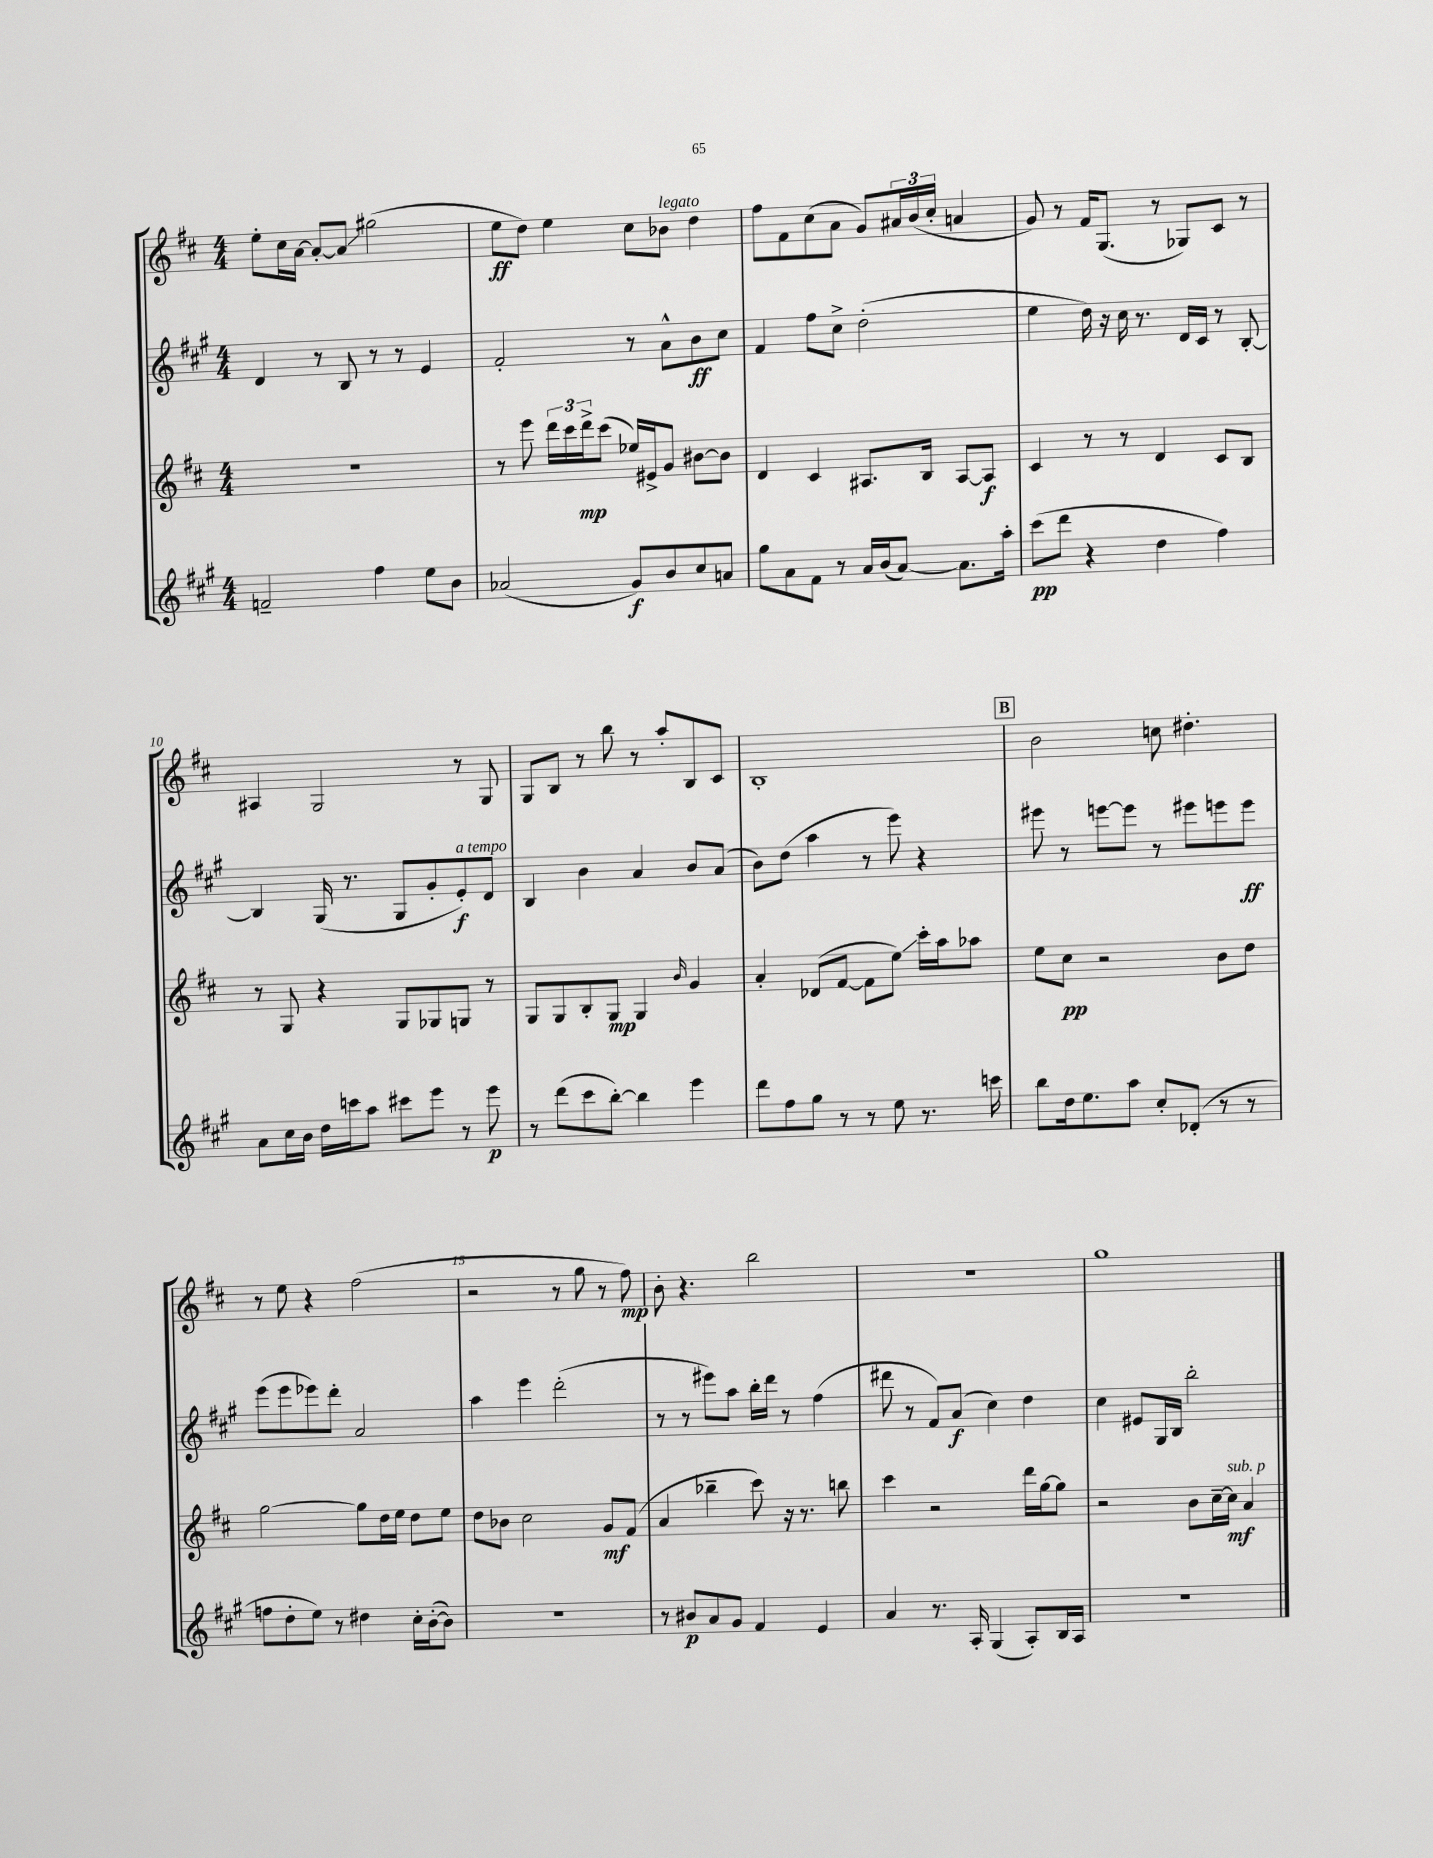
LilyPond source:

<<
\new StaffGroup <<
\new Staff = "s0" {
    \clef treble \key d \major \numericTimeSignature \time 4/4
    e''8-. cis''16 a'16~ a'8~-. a'8\glissando gis''2( |
    e''8\ff d''8) e''4 cis''8 bes'8^\markup { \italic "legato" } d''4 |
    fis''8 fis'8 cis''8( a'8 g'8) \tuplet 3/2 { ais'16 b'16( cis''16-. } a'4 |
    g'8) r8 fis'16 g8.( r8 ges8) cis'8 r8 |
    ais4 g2 r8 g8 |
    g8 b8 r8 b''8 r8 a''8-. b8 cis'8 |
    b1-. |
    \mark \markup { \box "B" } b'2 c''8 dis''4.-. |
    r8 e''8 r4 fis''2( |
    r2 r8 g''8 r8 fis''8\mp) |
    b'8-. r4. b''2 |
    R1 |
    g''1 \bar "|." |
}
\new Staff = "s1" {
    \clef treble \key a \major \numericTimeSignature \time 4/4
    d'4 r8 b8 r8 r8 e'4 |
    fis'2-. r8 a'8-^ b'8\ff cis''8 |
    fis'4 fis''8 cis''8-> d''2-.( |
    e''4 d''16) r16 cis''16 r8. d'16 cis'16 r8 b8~-. |
    b4 gis16( r8. gis8 gis'8-. e'8-.\f^\markup { \italic "a tempo" }) d'8 |
    b4 b'4 a'4 b'8 a'8( |
    b'8) d''8( a''4 r8 e'''8) r4 |
    \mark \markup { \box "B" } eis'''8 r8 e'''8~ e'''8 r8 eis'''8 e'''8 e'''8\ff |
    e'''8( e'''8 ees'''8) d'''8-. a'2 |
    a''4 e'''4 d'''2-.( |
    r8 r8 eis'''8) a''8 b''16-. d'''16 r8 fis''4( |
    dis'''8 r8 fis'8) a'8\f( cis''4) d''4 |
    cis''4 eis'8 gis16 b16 b''2-. \bar "|." |
}
\new Staff = "s2" {
    \clef treble \key d \major \numericTimeSignature \time 4/4
    r1 |
    r8 e'''8 \tuplet 3/2 { d'''16 cis'''16 d'''16->\mp } cis'''8( ees''16) eis'16-> g'8 bis'8~ bis'8 |
    d'4 cis'4 ais8. b16 ais8~ ais8\f |
    cis'4 r8 r8 d'4 cis'8 b8 |
    r8 g8 r4 g8 ges8 g8 r8 |
    g8 g8 b8-. g8\mp g4 \grace { b'16 } g'4 |
    a'4-. des'8( fis'8~ fis'8 e''8\glissando) cis'''16-. a''16 aes''8 |
    \mark \markup { \box "B" } e''8 cis''8\pp r2 b'8 d''8 |
    g''2~ g''8 d''16 e''16 d''8 e''8 |
    d''8 bes'8 cis''2 g'8\mf fis'8( |
    a'4 bes''4-- cis'''8) r16 r8. b''8 |
    cis'''4 r2 d'''16 g''16~ g''8 |
    r2 b'8 cis''16~-- cis''16\mf^\markup { \italic "sub. p" } a'4 \bar "|." |
}
\new Staff = "s3" {
    \clef treble \key a \major \numericTimeSignature \time 4/4
    f'2-- fis''4 e''8 b'8 |
    aes'2( gis'8\f) b'8 cis''8 a'8 |
    gis''8 a'8 fis'8 r8 a'16 b'16( a'8~) a'8. a''16-. |
    cis'''8\pp( d'''8 r4 d''4 fis''4) |
    a'8 cis''16 b'16 d''16 c'''16 a''8 cis'''8 e'''8 r8 e'''8\p |
    r8 d'''8( cis'''8 b''8~-.) b''4 e'''4 |
    d'''8 fis''8 gis''8 r8 r8 e''8 r8. c'''16 |
    \mark \markup { \box "B" } b''8 d''16 e''8. a''8 cis''8-. des'8-.( r8 r8 |
    f''8 d''8-. e''8) r8 dis''4 cis''16-. b'16~-.( b'8) |
    R1 |
    r8 bis'8\p a'8 gis'8 fis'4 e'4 |
    a'4 r8. a16-. gis4( a8-.) b16 a16 |
    R1 \bar "|." |
}
>>
>>
\layout { \context { \Score currentBarNumber = #6 \override BarNumber.break-visibility = ##(#f #t #t) barNumberVisibility = #(every-nth-bar-number-visible 5) } }
